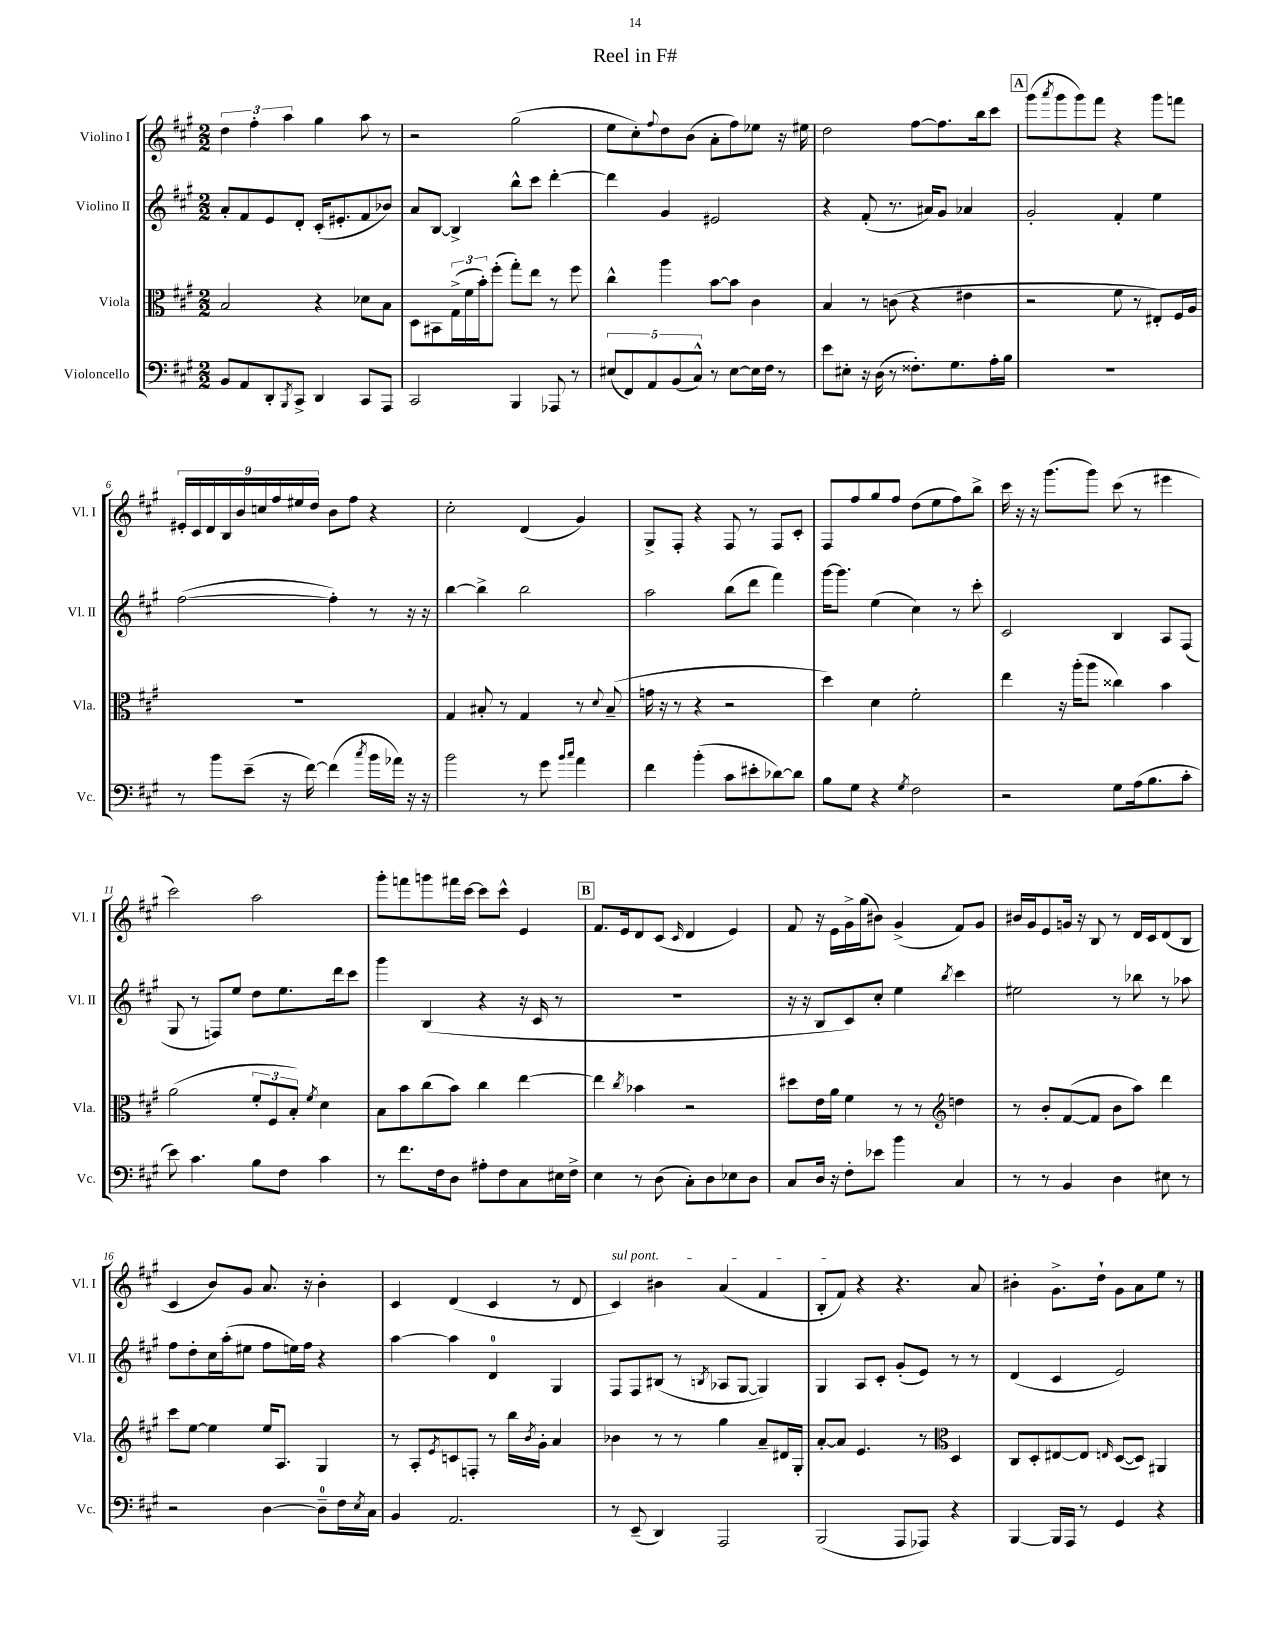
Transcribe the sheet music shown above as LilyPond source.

\header { title = "Reel in F#" }
<<
\new StaffGroup <<
\new Staff = "s0" \with { instrumentName = "Violino I" shortInstrumentName = "Vl. I" } {
    \clef treble \key a \major \numericTimeSignature \time 2/2
    \tuplet 3/2 { d''4 fis''4-. a''4 } gis''4 a''8 r8 |
    r2 gis''2( |
    e''8 cis''8-.) \appoggiatura { fis''8 } d''8 b'8( a'8-. fis''8) ees''8 r16 eis''16 |
    d''2 fis''8~ fis''8. b''16 cis'''8 |
    \mark \markup { \box "A" } gis'''8( \acciaccatura { a'''8 } gis'''8 gis'''8) fis'''8 r4 gis'''8 f'''8 |
    \tuplet 9/8 { eis'16-. cis'16 d'16 b16 b'16 c''16 fis''16 eis''16 d''16 } b'8 fis''8 r4 |
    cis''2-. d'4( gis'4) |
    gis8-> fis8-. r4 fis8 r8 fis8 cis'8-. |
    fis8 fis''8 gis''8 fis''8 d''8( e''8 fis''8) b''8-> |
    cis'''16 r16 r16 gis'''8.( gis'''8) cis'''8( r8 eis'''4 |
    cis'''2) a''2 |
    gis'''8-. f'''8 g'''8 fis'''16 cis'''16~ cis'''8 cis'''8-^ e'4 |
    \mark \markup { \box "B" } fis'8. e'16 d'8 cis'8( \grace { cis'16 } d'4 e'4) |
    fis'8 r16 e'16 gis'16-> gis''16( bis'8) gis'4->( fis'8) gis'8 |
    bis'16 gis'16 e'8 g'16 r16 b8 r8 d'16 cis'16 d'8( b8 |
    cis'4 b'8) gis'8 a'8. r16 b'4-. |
    cis'4 d'4( cis'4 r8 d'8 |
    \once \override TextSpanner.bound-details.left.text = \markup { \italic "sul pont." } cis'4\startTextSpan) bis'4 a'4( fis'4 |
    b8-. fis'8\stopTextSpan) r4 r4. a'8 |
    bis'4-. gis'8.-> d''16-! gis'8 a'8 e''8 r8 \bar "|." |
}
\new Staff = "s1" \with { instrumentName = "Violino II" shortInstrumentName = "Vl. II" } {
    \clef treble \key a \major \numericTimeSignature \time 2/2
    a'8-. fis'8 e'8 d'8-. cis'16-.( eis'8.-. fis'8 bes'8) |
    a'8 b8~ b4-> b''8-^ cis'''8 d'''4~-. |
    d'''4 gis'4 eis'2 |
    r4 fis'8-.( r8. ais'16) gis'8 aes'4 |
    \mark \markup { \box "A" } gis'2-. fis'4-. e''4 |
    fis''2~( fis''4-.) r8 r16 r16 |
    b''4~ b''4-> b''2 |
    a''2 b''8( d'''8 fis'''4) |
    gis'''16~ gis'''8. e''4( cis''4) r8 cis'''8-. |
    cis'2 b4 a8 fis8( |
    gis8 r8 f8) e''8 d''8 e''8. d'''16 cis'''8 |
    gis'''4 b4( r4 r16 cis'16 r8 |
    \mark \markup { \box "B" } R1 |
    r16 r16 b8 cis'8) cis''8-. e''4 \acciaccatura { b''8 } cis'''4 |
    eis''2 r8 bes''8 r8 aes''8 |
    fis''8 d''8-. cis''16 a''16-.( eis''8 fis''8 e''16) fis''16 r4 |
    a''4~ a''4 d'4-0 gis4 |
    fis8 fis8 bis8( r8 \acciaccatura { b8 } aes8 gis8~ gis4) |
    gis4 a8 cis'8-. gis'8-.( e'8) r8 r8 |
    d'4( cis'4 e'2) \bar "|." |
}
\new Staff = "s2" \with { instrumentName = "Viola" shortInstrumentName = "Vla." } {
    \clef alto \key a \major \numericTimeSignature \time 2/2
    b2 r4 des'8 b8 |
    d8 bis,8 \tuplet 3/2 { gis16->( fis'16 b'16-.) } fis''8-.( gis''8-.) e''8 r8 fis''8 |
    cis''4-^ a''4 b'8~ b'8 cis'4 |
    b4 r8 c'8( r4 eis'4 |
    \mark \markup { \box "A" } r2 fis'8 r8 eis8-.) fis16 a16 |
    R1 |
    gis4 bis8-. r8 gis4 r8 \appoggiatura { d'8 } bis8--( |
    g'16 r16 r8 r4 r2 |
    d''4) d'4 fis'2-. |
    e''4 r16 a''16-.( a''8 cisis''4) b'4 |
    a'2( \tuplet 3/2 { fis'8-. fis8 b8-.) } \acciaccatura { fis'8 } d'4 |
    b8 b'8 cis''8( b'8) cis''4 e''4~ |
    \mark \markup { \box "B" } e''4 \acciaccatura { cis''8 } bes'4 r2 |
    dis''8 e'16 a'16 fis'4 r8 r8 \clef treble d''4 |
    r8 b'8-. fis'8~( fis'8 b'8 a''8) d'''4 |
    cis'''8 e''8~ e''4 e''16 a8. gis4 |
    r8 a8-. \acciaccatura { e'8 } c'8 f8-. r8 b''16 \acciaccatura { b'8 } gis'16-. a'4 |
    bes'4 r8 r8 gis''4 a'8-- dis'16 gis16-. |
    a'8~-. a'8 e'4. r8 \clef alto d4 |
    cis8 d8-. eis8~ eis8 \grace { e16 } d8~( d8) ais,4 \bar "|." |
}
\new Staff = "s3" \with { instrumentName = "Violoncello" shortInstrumentName = "Vc." } {
    \clef bass \key a \major \numericTimeSignature \time 2/2
    b,8 a,8 d,8-. \acciaccatura { b,,8 } cis,8-> d,4 cis,8 a,,8 |
    cis,2 b,,4 aes,,8 r8 |
    \tuplet 5/4 { eis8( fis,8) a,8 b,8( cis8-^) } r8 eis8~ eis16 fis16 r8 |
    e'8 eis8-. r16 d16( r8 fisis8.-.) gis8. a16-. b16 |
    \mark \markup { \box "A" } R1 |
    r8 b'8 e'8--( r16 fis'16~) fis'4( \acciaccatura { cis''8 } b'16 aes'16) r16 r16 |
    b'2 r8 gis'8 \grace { b'16 cis''16 } a'4 |
    fis'4 b'4-.( cis'8 eis'8-. des'8~) des'8 |
    b8 gis8 r4 \acciaccatura { gis8 } fis2 |
    r2 gis8 a16( b8. cis'8-. |
    e'8) cis'4. b8 fis8 cis'4 |
    r8 fis'8. fis16 d8 ais8-. fis8 cis8 eis16 fis16-> |
    \mark \markup { \box "B" } e4 r8 d8( cis8-.) d8 ees8 d8 |
    cis8 d16 r16 fis8-. ees'8 b'4 cis4 |
    r8 r8 b,4 d4 eis8 r8 |
    r2 d4~ d8-0-- fis16 \acciaccatura { e8 } cis16 |
    b,4 a,2. |
    r8 e,8--( d,4) a,,2 |
    b,,2( a,,8 aes,,8) r4 |
    b,,4~ b,,16 a,,16 r8 gis,4 r4 \bar "|." |
}
>>
>>
